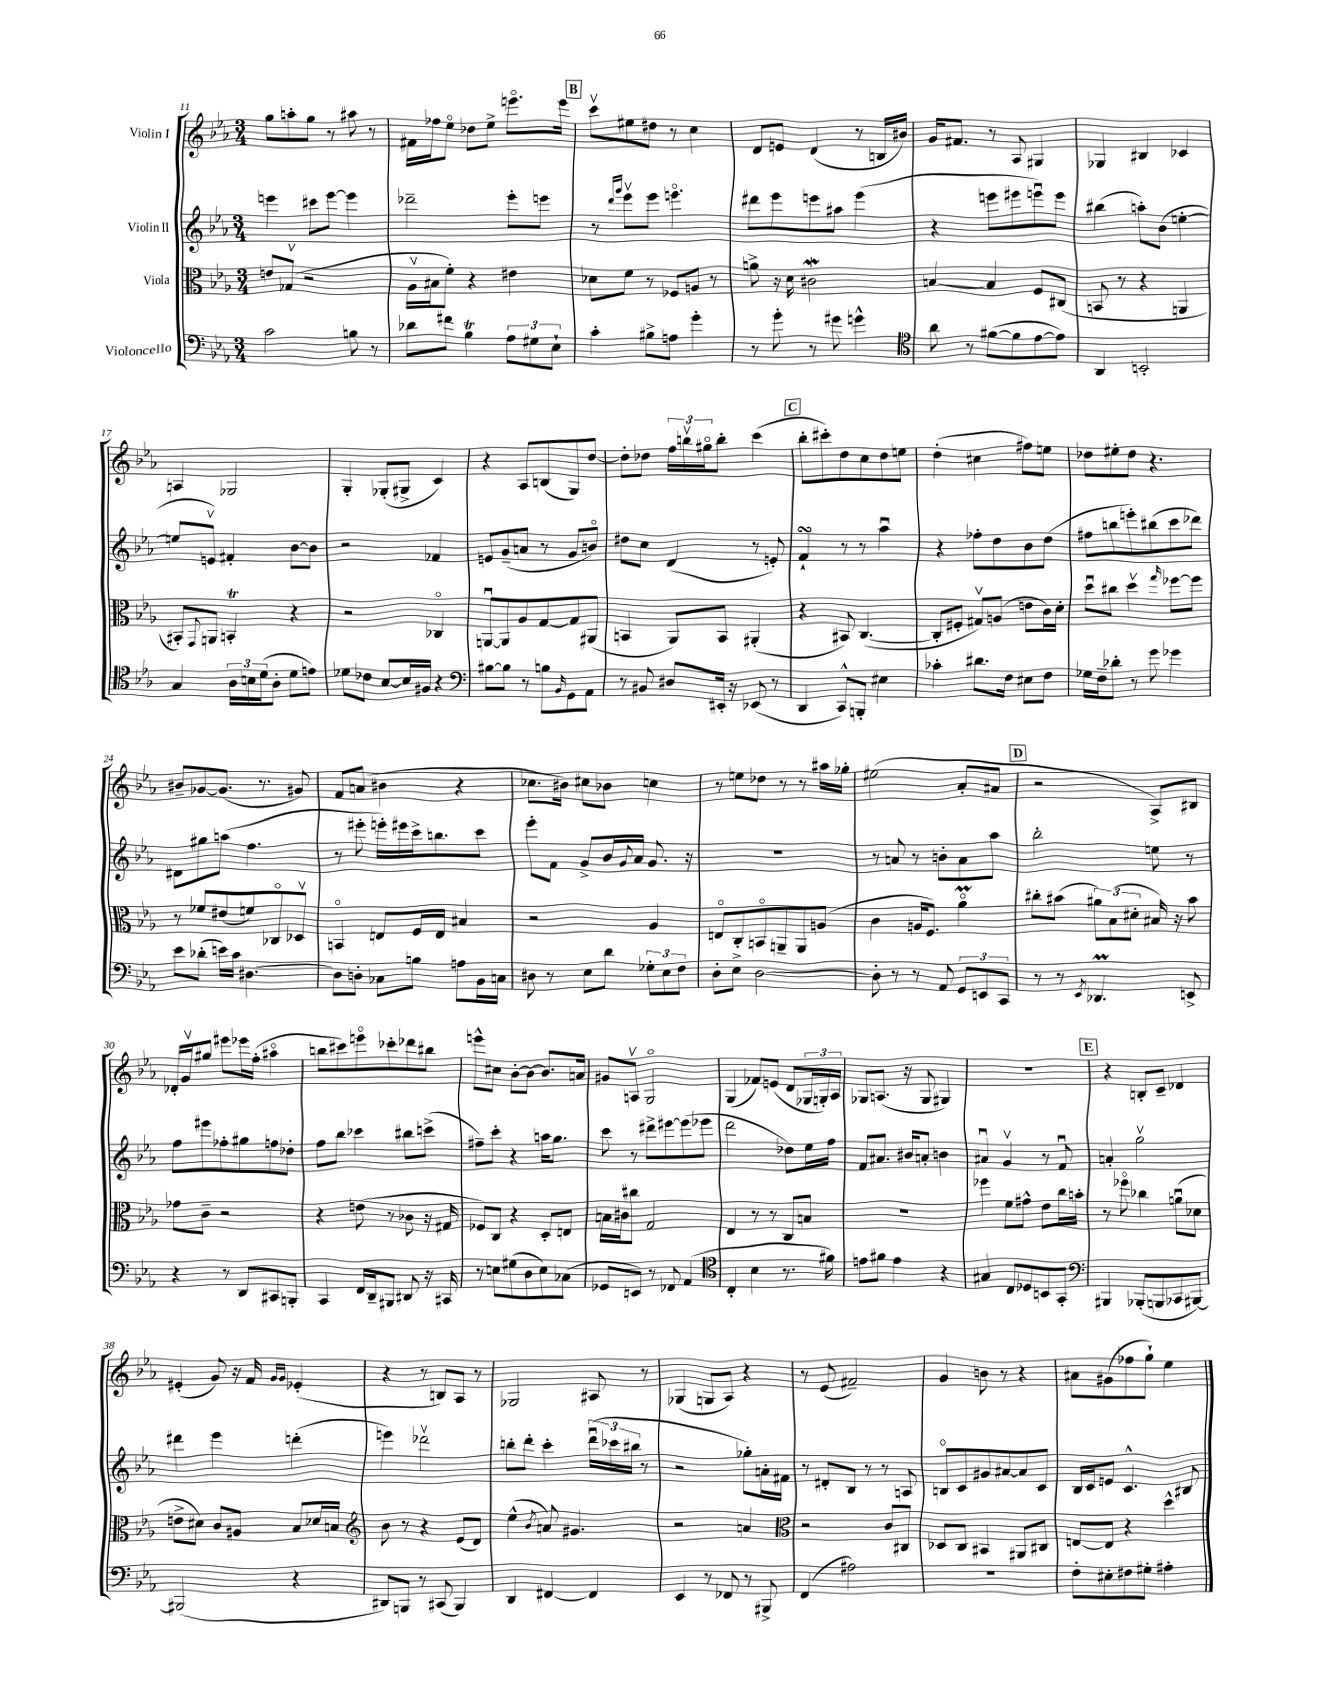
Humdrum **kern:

**kern	**kern	**kern	**kern
*part4	*part3	*part2	*part1
*staff4	*staff3	*staff2	*staff1
*I"Violoncello	*I"Viola	*I"Violin II	*I"Violin I
*clefF4	*clefC3	*clefG2	*clefG2
*k[b-e-a-]	*k[b-e-a-]	*k[b-e-a-]	*k[b-e-a-]
*M3/4	*M3/4	*M3/4	*M3/4
=11	=11	=11	=11
2c\	8en/L	4eeen\	8gg\L
.	(8G-Xv/J	.	8aan'\
.	2r	8ccc#X\L	8gg\J
.	.	[8eee\J	8r
8Bn\	.	4eee\]	8aa#X\
8r	.	.	8r
=12	=12	=12	=12
8d-X\L	16A-v\LL	2ddd-X~\	16f#X\LL
.	16B#X\J	.	16ff-X\J
8f#X\J	8f'\J)	.	8ee-\J
4B-T\	4r	.	8dd-X\L
.	.	.	8ee-^\J
12A-\L	4e#X\	8eee-'\L	8.eeen\L
12G#X\	.	.	.
.	.	8eeen\J	.
12E-`\J	.	.	.
.	.	.	16eee\Jk
!!LO:REH:place=s1:t=B
=13	=13	=13	=13
4c'\	8d-X\L	8r	8cccv\L
.	.	16qqddd/LL	.
.	.	16qqggg/JJ	.
.	8f\J	8eee-v\L	8ee#X\
8B#X^\L	8r	8eee-\J	8dd#X\J
8An\J	8F-X/L	4.eeen\	8r
4g'\	8An/J	.	4cc\
.	8r	.	.
=14	=14	=14	=14
8r	8an^\	8ddd#X\L	8d/L
8g'\	16r	8eee-\	8en/J
.	16d\	.	.
8r	2c#XW\	8eeen\	(4d/
8g#X\	.	8aa#X\J	.
4gn^^\	.	(4eee\	8r
.	.	.	16Bn/LL
.	.	.	16b#X/JJ)
=15	=15	=15	=15
*clefC4	*	*	*
8a-\	[4Bn/	4r	16g/KL
.	.	.	8.f#X/J
8r	.	.	.
([8f#X\L	4B/]	8eeen\L	8r
8f#\]	.	8eee#X\	8A-/
[8e-\	8F/L	8eeenu\)	4G#X/
8e-\J])	(8C#X/J	8eee\J	.
=16	=16	=16	=16
4AA-/	8BBn/	(4bb#X\	4G-X/
.	8r	.	.
2BBn'/	4r	8aan'\L)	4B#X/
.	.	(8b-\J	.
.	4AAn/	[4een'\	4c-X/
!!LO:LB:g=z
=17	=17	=17	=17
4G/	8BB#X'/L)	8een/L]	4An/
.	8qqGG/	.	.
.	8AAn/J	8env/J)	.
24A-\LL	4BBnt'/	4f#X'/	2G-X/
24Bn\	.	.	.
(24d\J	.	.	.
8A-'\J	.	.	.
8d\L	4r	[8b-\L	.
8en\J)	.	8b-\J]	.
=18	=18	=18	=18
8d-X\L	2r	2r	4G'/
8c-X\J	.	.	.
[8B-/L	.	.	(8G-X'/L
16B-/L]	.	.	8G#X^/J
16F#X/JJ	.	.	.
4r	4C-X/	4f-X/	4c/)
=19	=19	=19	=19
*clefF4	*	*	*
[8B#X\L	[8AAnu/L	8en/L	4r
8B#\J]	8AA/]	(8g~/	.
8r	8A-/	8an/J	8A-/L
8Bn\L	[8G/	8r	(8Bn/
16qqBB-/	.	.	.
8GG\	8G/]	8g/L	8G/)
8AA-\J	(8AA#X/J	8bn/J)	[8dd/J
=20	=20	=20	=20
8r	4BBn/	8dd#X\L	8dd'\L]
8BB#X/	.	8cc\J	8dd-X\J
8D#X/L	8AA-/L)	(4d/	24ff\LL
.	.	.	24bbnv\
.	.	.	24gg#X\J
16EE#X'/Jk	8BB/J	.	8bb'\J
16r	.	.	.
(8EE-X/	(4AA#X'/	8r	(4ccc\
8r	.	8en'/)	.
!!LO:REH:place=s1:t=C
=21	=21	=21	=21
4DD/	4r	4fsSSS`/	8bb-'\L
.	.	.	8ccc#X'\)
8CC^^/L)	8BB#X/)	8r	8dd\
8BBBn'/J	([4.C/	8r	8cc\
4E#X\	.	4aa-u\	8dd\
.	.	.	8een\J
=22	=22	=22	=22
4c-X'\	8C'/L]	4r	(4dd'\
.	8F#X'/J	.	.
8.d#X\L	8G#Xv/L)	8ff-X'\L	4cc#X\
.	(8An/J	8dd\	.
16F\Jk	.	.	.
8E#X\L	8en\L	8b-\	8ff#X\L)
8F\J	16c\L)	(8dd\J	8een\J
.	16d'\JJ	.	.
=23	=23	=23	=23
16G-X\LL	8ddu\L	8ff#X\L	8dd-X\L
16F~\J	.	.	.
8d-X'\J	8cc#X\J	8bbn\	8ee#X'\
8r	4ddv\	8eeen'\)	8dd-\J
8g\	.	(8bb#X\	4.r
.	16qqgg/	.	.
4g-X\	[8ff-X\L	8ccc\	.
.	8ff-\J]	8ddd-X\J)	.
!!LO:LB:g=z
=24	=24	=24	=24
8e-\L	8r	8d#X\L	8b#X~/L
(8d-X'\J	8f-X/L	8gg#X\	[8g-X/
16en\LL)	(8e#X/	(8aan\J	(8.g-/J]
16c\JJ	.	.	.
[4.D#X\	8fn/)	4.ff\	.
.	.	.	8.r
.	8C-X/	.	.
.	8D-Xv/J	.	8g#X/)
=25	=25	=25	=25
8D#\L]	4BBn/	8r	8f/L
8Dn'\J	.	8eee#X'\	(8an/J
8C-X\L	8En/L	16eeen'\LL)	4b#X\
.	.	16eee#X\	.
8Bn\J	16F/L	16ccc^\J	.
.	16E/JJ	8.bbn\	.
8An\L	4B#X/	.	4r
16BB-\L	.	8ccc\J	.
16Cn\JJ	.	.	.
=26	=26	=26	=26
8D#X\	2r	8eee-'\L	8.cc-X\L
8r	.	8f\J	.
.	.	.	16b#X\Jk)
8E-\L	.	8g^/L	8cc#X\L
8d\J	.	16b-/L	8b-X\J
.	.	8qqg/	.
.	.	16a-/JJ	.
12G-X'\L	4A-/	8.g/	4ccn\
12E-\	.	.	.
12F\J	.	.	.
.	.	16r	.
=27	=27	=27	=27
8D'\L	8En/L	2.r	8r
8E-^\J	8C'/	.	8een\L
[2D\	8BBn/	.	8dd-X\J
.	8AAn~/	.	8r
.	8AA/	.	8r
.	(8An/J	.	16aa#X\LL
.	.	.	16gg-X'\JJ
=28	=28	=28	=28
8D'\]	4c\	8r	(2ee#X\
8r	.	8an/	.
8r	16An/KL	8r	.
.	8.F/J)	.	.
8AA-/	.	8bn'\L	.
12GG/L	4a-M\	8a\	8a-'/L
12EEn/	.	.	.
.	.	8aa-\J	8a#X/J
12CC/J	.	.	.
!!LO:REH:place=s1:t=D
=29	=29	=29	=29
8r	8cc#X'\L	2bb-'\	2r
8r	(8b#X\J	.	.
8qEE-/	.	.	.
4.DD-XM/	12a#X\L)	.	.
.	(12B-\	.	.
.	12d#X'\J	.	.
.	16B#X/)	8een\	8A-^/L)
.	16r	.	.
8EEn^/	8b#\	8r	8B#X/J
!!LO:LB:g=z
=30	=30	=30	=30
4r	8g-X\L	8ff\L	16d-X'/LL
.	.	.	16gv/J
.	8c~\J	8eee#X\	8gg#X/J
8r	2r	8ff-X'\	8eee#X\L
8DD/L	.	8gg#X\	16eee-X\L
.	.	.	(16ff'\JJ
8CC#X/	.	8ffn\	4aa#X\
8BBBn'/J	.	8dd-X'\J	.
=31	=31	=31	=31
4CC/	4r	8ff\L	8bbn\L
.	.	8bb-\J	8ccc#X\)
16FF/LL	(8en\	4ccc-X\	8eeen\
16DD~/J	.	.	.
8BBB#X/J	8r	.	8ccc-X'\
8DD#X/	8c-X\	8bb#X\L	8ddd-X\
16r	16r	(8cccn^\J	8bb#X\J
16CC#X/	16G#X/	.	.
=32	=32	=32	=32
8r	8F-X/L)	8ff#X~\L)	8eeen^^\L
8En\L	8C/J	8ccc'\J	8cc#X\J
(8G#X\	4r	4r	[8b-'\L
8D\	.	.	8b-\J_
8E\)	8D'/L	16aan\KL	8.b-/L]
.	.	8.gg\J	.
(8C-X\J	8En/J	.	.
.	.	.	16an/Jk
=33	=33	=33	=33
8GG-X/L	16Bn\LL	8ccc\	8g#X/L
.	16c#X\J	.	.
8EEn/J)	8cc#X\J	8r	8Anv/J
8r	2G/	8ddd#X^\L	2G/
8FF-X/	.	[8eee#X\	.
(4AA-/	.	(8eee#\]	.
.	.	8eee-X\J	.
=34	=34	=34	=34
*clefC4	*	*	*
4C'/	4E-/	2ddd\	(4G/
4B-\	8r	.	8f-X/L)
.	8r	.	(8en/J
8.r	8C/L	8dd-X\L)	8d/L
.	8Bn/J	16ee-\L	24G-X/L
.	.	.	24Gn'/)
16f#X\)	.	16ff\JJ	.
.	.	.	24A-/JJ
=35	=35	=35	=35
8en\L	2.r	8f/L	8G-X/L
8f#X\J	.	8.a#X/J	(8.An/J
4e\	.	.	.
.	.	16b#X/KL	16r
.	.	8an'/J	8G-/
4r	.	4bn\	4G#X/)
=36	=36	=36	=36
4G#X/	4ff-X\	4a#Xu/	2.r
8C/L	8f\L	4gv/	.
8D-X/	8g#X^^\J	.	.
8BBn/	8e-\L	8r	.
8GG'/J	16cc\L	8fu/	.
.	16bn'\JJ	.	.
!!LO:REH:place=s1:t=E
=37	=37	=37	=37
*clefF4	*	*	*
4BBB#X/	8r	4an'/	4r
.	8ff-X\	.	.
(8BBB-X'/L	4cc-X\	2ggv\	8Bn'/L
8BBBn/	.	.	8c~/J
8CC-X/	(8anu\L	.	4d-X/
[8BBB#X/J)	8d-X\J	.	.
!!LO:LB:g=z
=38	=38	=38	=38
(2BBB#X/]	8en^\L	4ddd#X\	(4e#X'/
.	8d#X\J)	.	.
.	8c/L	4eee-\	8g/)
.	8A#X/J	.	16r
.	.	.	16f/
.	.	.	16qqg/LL
.	.	.	16qqg/JJ
4r	8B-/L	(4dddn'\	(4e-X'/
.	16d-X/L	.	.
.	16Bn/JJ	.	.
=39	=39	=39	=39
*	*clefG2	*	*
8DD#X/L)	8b-\	4eeen\)	4r
8BBBn/J	8r	.	.
8r	4r	2ddd-Xv\	8r
(8CC#X/	.	.	8Bn/L)
4BBB/)	(8e-/L	.	8A-/J
.	8d/J)	.	8r
=40	=40	=40	=40
4DD/	(4ee-^^\	8bbn'\L	2G-X/
.	.	8ddd'\J	.
.	8qb-/	.	.
[4FF#X/	8an/)	4ccc'\	.
.	4.g#X/	.	.
4FF#/]	.	(24dddu\LL	8A#X/
.	.	24ccc-X\	.
.	.	24bb#X\JJ	.
.	.	8r	8r
=41	=41	=41	=41
4EE-/	2r	2r	(4G-X/
8r	.	.	8Gn/L
8FF-X/	.	.	8A-/J)
8r	4an/	8gg-X'\L)	4r
8BBB#X^/	.	16an'\L	.
.	.	16f#X\JJ	.
=42	=42	=42	=42
*	*clefC3	*	*
(4FF/	2r	8r	8r
.	.	8d#X'/L	(8e-/
2A#X\)	.	8B-/J	2f#X~/)
.	.	8r	.
.	8c/L	8r	.
.	8C#X/J	8An/	.
=43	=43	=43	=43
2.r	8D-X/L	8Bn/L	4g/
.	8C/J	8c/	.
.	4BB#X/	8g#X/	8bn\
.	.	[8a#X/	8r
.	8AA#X/L	8a#/]	4r
.	8C#X/J	8c/J	.
=44	=44	=44	=44
8F'\L	[8En/L	16B-/LL	8a#X\L
.	.	16c/J	.
8E#X'\	8E/J]	8en/J	(8g#X\
8F#X\	4r	4.c^^/	8ff-X\
8G#X'\J	.	.	8gg`\J)
4A#X'\	4dd^^\	.	4ee-\
.	.	8B#X/	.
==	==	==	==
*-	*-	*-	*-
